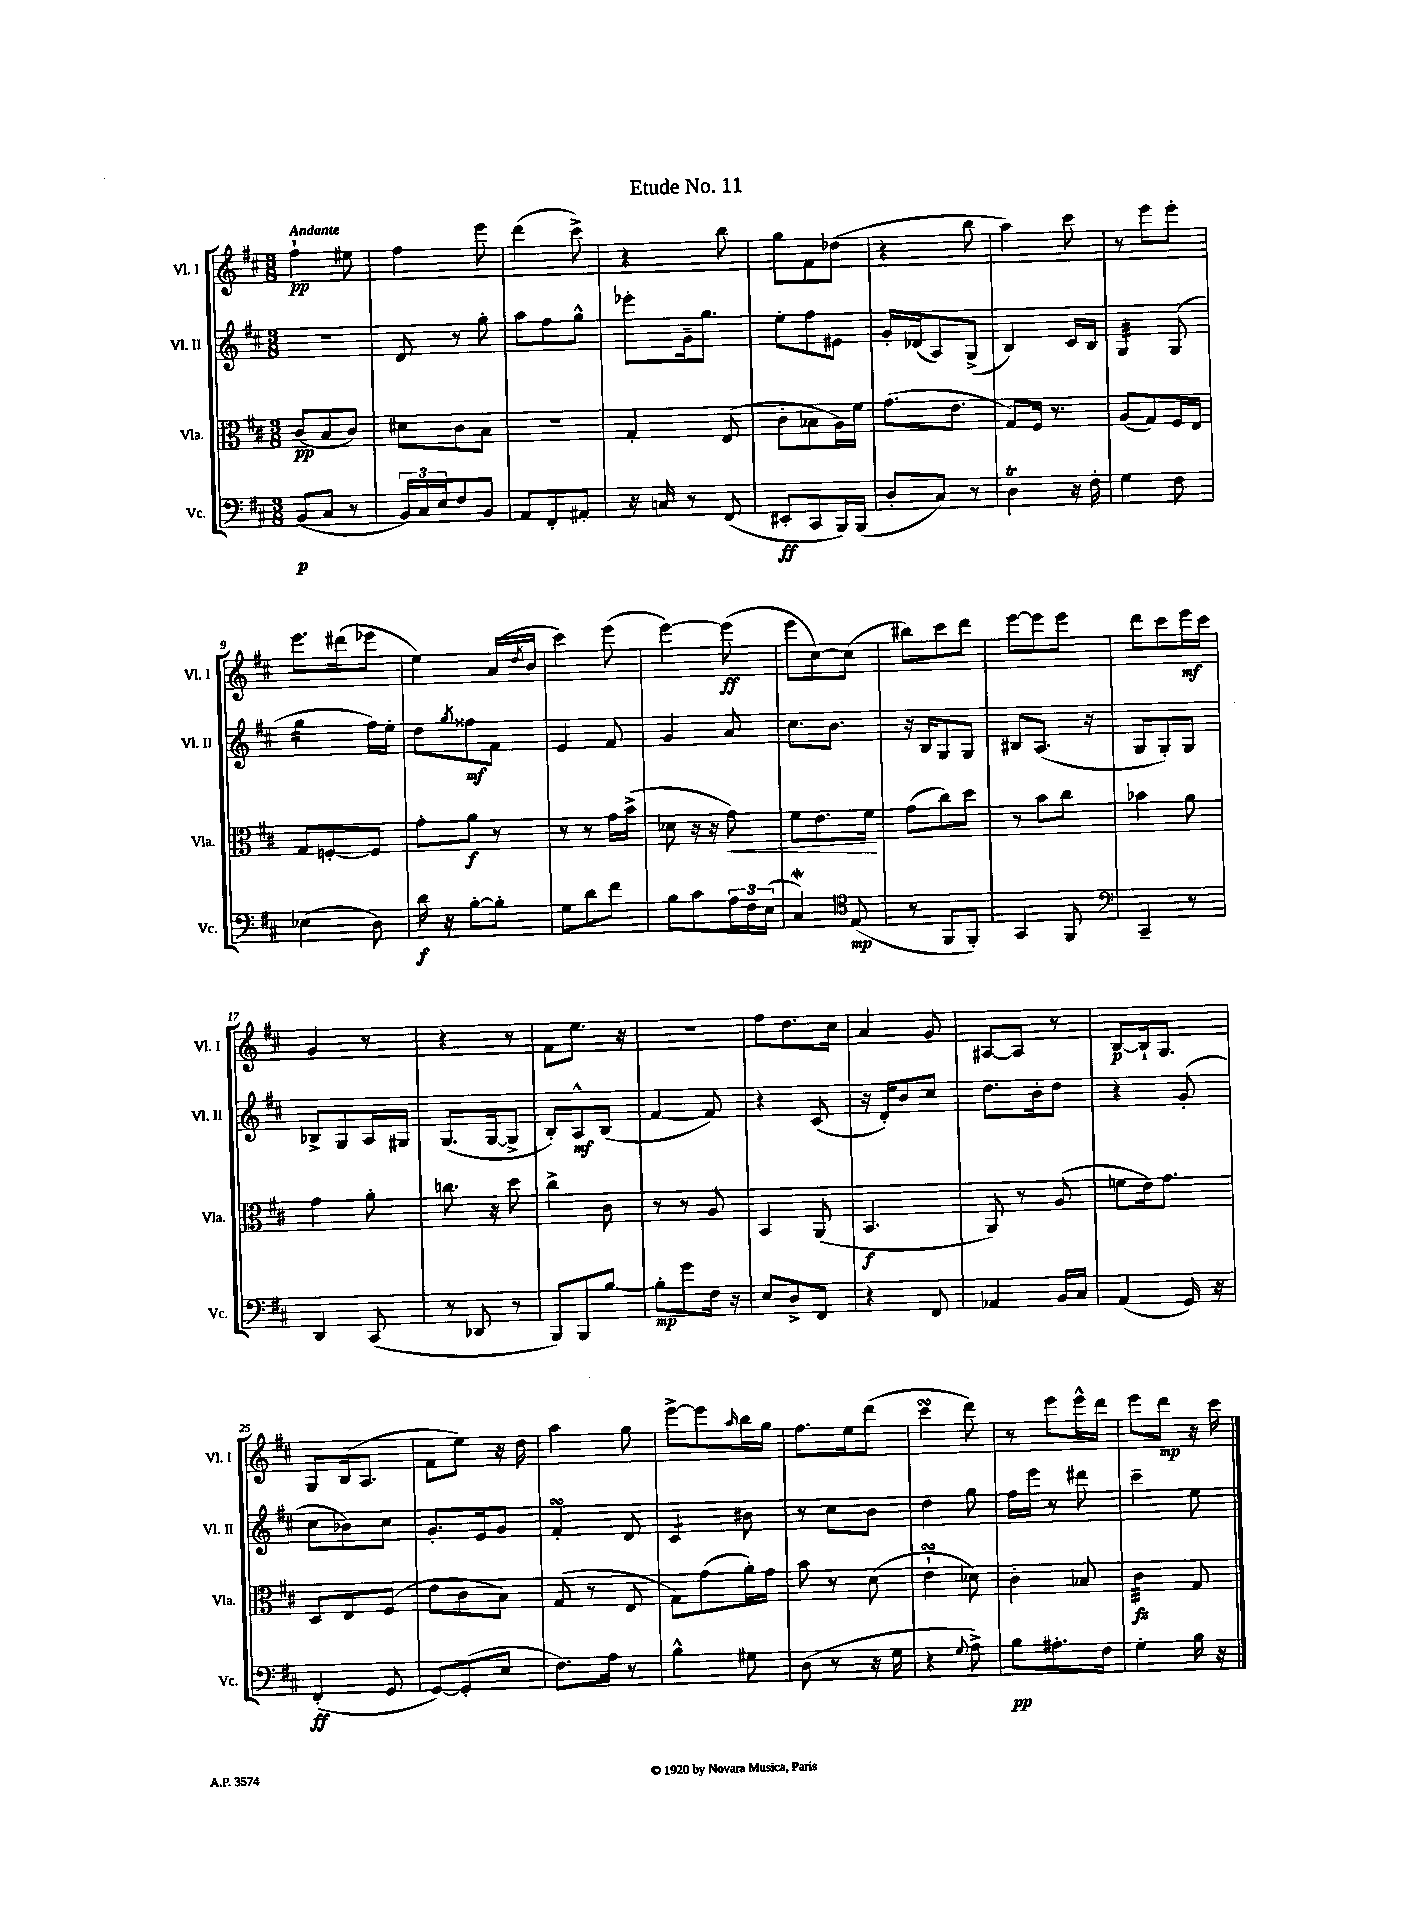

**kern	**dynam	**kern	**dynam	**kern	**dynam	**kern	**dynam
*part4	*part4	*part3	*part3	*part2	*part2	*part1	*part1
*staff4	*staff4	*staff3	*staff3	*staff2	*staff2	*staff1	*staff1
*I"Vc.	*	*I"Vla.	*	*I"Vl. II	*	*I"Vl. I	*
*I'Vc.	*	*I'Vla.	*	*I'Vl. II	*	*I'Vl. I	*
*clefF4	*	*clefC3	*	*clefG2	*	*clefG2	*
*k[f#c#]	*	*k[f#c#]	*	*k[f#c#]	*	*k[f#c#]	*
*M3/8	*	*M3/8	*	*M3/8	*	*M3/8	*
=1	=1	=1	=1	=1	=1	=1	=1
!	!	!	!	!	!	!LO:TX:a:B:t=Andante	!
(8BB/L	p	(8c#/L	pp	4.r	.	4ff#`\	pp
8C#/J	.	8B/	.	.	.	.	.
8r	.	8c#/J)	.	.	.	8ee#X\	.
=2	=2	=2	=2	=2	=2	=2	=2
24BB/LL)	.	8d#X\L	.	8d/	.	4ff#\	.
24C#/	.	.	.	.	.	.	.
24E/J	.	.	.	.	.	.	.
8F#/	.	8c#\	.	8r	.	.	.
8BB/J	.	8B\J	.	8gg'\	.	8eee\	.
=3	=3	=3	=3	=3	=3	=3	=3
8AA/L	.	4.r	.	8aa\L	.	(4ddd\	.
8FF#'/	.	.	.	8ff#\	.	.	.
8AA#X'/J	.	.	.	8gg^^\J	.	8ccc#^\)	.
=4	=4	=4	=4	=4	=4	=4	=4
16r	.	4G'/	.	8eee-X'\L	.	4r	.
16Cn/	.	.	.	.	.	.	.
8r	.	.	.	16g~\k	.	.	.
.	.	.	.	8.gg\J	.	.	.
(8FF#/	.	(8E/	.	.	.	8bb\	.
=5	=5	=5	=5	=5	=5	=5	=5
8EE#X'/L	ff	8c#'\L	.	8ee'\L	.	8gg\L	.
8CC#/	.	8B-X\	.	8ff#\	.	8f#\	.
16BBB/L)	.	16A\L)	.	8e#X\J	.	(8dd-X\J	.
(16BBB/JJ	.	16f#\JJ	.	.	.	.	.
=6	=6	=6	=6	=6	=6	=6	=6
8D'/L	.	(8.g\L	.	16g'/LL	.	4r	.
.	.	.	.	(16d-X/J	.	.	.
8C#/J)	.	.	.	8A/)	.	.	.
.	.	8.e\J	.	.	.	.	.
8r	.	.	.	(8G^/J	.	8bb\	.
=7	=7	=7	=7	=7	=7	=7	=7
4DT\	.	8G/L)	.	4B/)	.	4aa\)	.
.	.	16F#/Jk	.	.	.	.	.
.	.	8.r	.	.	.	.	.
16r	.	.	.	16c#/LL	.	8ccc#\	.
16F#'\	.	.	.	16B/JJ	.	.	.
=8	=8	=8	=8	=8	=8	=8	=8
*	*	*	*	*tremolo	*	*	*
4G\	.	(8A/L	.	32G/LLL	.	8r	.
.	.	.	.	32G/	.	.	.
.	.	.	.	32G/	.	.	.
.	.	.	.	32G/	.	.	.
.	.	8G/)	.	32G/	.	8eee\L	.
.	.	.	.	32G/	.	.	.
.	.	.	.	32G/	.	.	.
.	.	.	.	32G/JJJ	.	.	.
*	*	*	*	*Xtremolo	*	*	*
8F#\	.	16F#/L	.	(8G/	.	8eee'\J	.
.	.	16E/JJ	.	.	.	.	.
!!LO:LB:g=z
=9	=9	=9	=9	=9	=9	=9	=9
*	*	*	*	*tremolo	*	*	*
(4E-X\	.	8G/L	.	16gg\LL	.	8.eee\L	.
.	.	.	.	16gg\	.	.	.
.	.	[8Fn'/	.	16gg\	.	.	.
.	.	.	.	16gg\JJ	.	(16ddd#X\k	.
*	*	*	*	*Xtremolo	*	*	*
8D\)	.	8F/J]	.	16ff#\LL)	.	8eee-X\J	.
.	.	.	.	16ee'\JJ	.	.	.
=10	=10	=10	=10	=10	=10	=10	=10
16d\	f	8g'\L	.	8dd\L	.	4ee\)	.
16r	.	.	.	.	.	.	.
.	.	.	.	8qgg/	.	.	.
[8B'\L	.	8a\J	f	8ff##X\	mf	.	.
8B'\J]	.	8r	.	8f#\J	.	(16a/LL	.
.	.	.	.	.	.	8qdd/	.
.	.	.	.	.	.	16b/JJ	.
=11	=11	=11	=11	=11	=11	=11	=11
8G\L	.	8r	.	4e/	.	4ccc#\)	.
8d\	.	8r	.	.	.	.	.
8f#\J	.	16g\LL	.	8f#/	.	(8eee\	.
.	.	(16b^\JJ	.	.	.	.	.
=12	=12	=12	=12	=12	=12	=12	=12
8B\L	.	8d-X\	.	4g/	.	[4eee\)	.
8c#\	.	16r	.	.	.	.	.
.	.	16r	.	.	.	.	.
!	!	!	!LO:HP:b	!	!	!	!
24A\L	.	8g\)	<	8a/	.	(8eee\]	ff
24F#\	.	.	.	.	.	.	.
(24E\JJ	.	.	.	.	.	.	.
=13	=13	=13	=13	=13	=13	=13	=13
4C#W/)	.	8f#\L	.	8.cc#\L	.	8eee\L	.
.	.	8.e\	.	.	.	[8cc#\)	.
.	.	.	.	8.b\J	.	.	.
*clefC4	*	*	*	*	*	*	*
(8E/	mp	.	.	.	.	(8cc#\J]	.
.	.	16f#\Jk	.	.	.	.	.
.	.	.	[	.	.	.	.
=14	=14	=14	=14	=14	=14	=14	=14
8r	.	(8g\L	.	16r	.	8bb#X\L)	.
.	.	.	.	16B/KL	.	.	.
8FF#/L	.	8cc#\)	.	8G/	.	8ccc#\	.
8FF#'/J)	.	8dd\J	.	8G/J	.	8ddd\J	.
=15	=15	=15	=15	=15	=15	=15	=15
4GG/	.	8r	.	8B#X/L	.	[8eee\L	.
.	.	8b\L	.	(8.A/J	.	8eee\]	.
8FF#/	.	8cc#\J	.	.	.	8eee\J	.
.	.	.	.	16r	.	.	.
=16	=16	=16	=16	=16	=16	=16	=16
*clefF4	*	*	*	*	*	*	*
4CC#~/	.	4b-X\	.	8G/L	.	8ddd\L	.
.	.	.	.	8G'/)	.	8ccc#\	.
8r	.	8a\	.	8G/J	.	16eee\L	mf
.	.	.	.	.	.	16ccc#\JJ	.
!!LO:LB:g=z
=17	=17	=17	=17	=17	=17	=17	=17
4DD/	.	4g\	.	8B-X^/L	.	4g/	.
.	.	.	.	8G/	.	.	.
(8CC#/	.	8a'\	.	16A/L	.	8r	.
.	.	.	.	16G#X/JJ	.	.	.
=18	=18	=18	=18	=18	=18	=18	=18
8r	.	8.ccn\	.	(8.G/L	.	4r	.
8DD-X/	.	.	.	.	.	.	.
.	.	16r	.	[16G/k	.	.	.
8r	.	8dd\	.	8G^/J]	.	8r	.
=19	=19	=19	=19	=19	=19	=19	=19
8BBB/L)	.	4cc#^\	.	8B'/L)	.	8f#\L	.
8BBB/	.	.	.	8A^^/	mf	8.ee\J	.
[8B/J	.	8c#\	.	(8B/J	.	.	.
.	.	.	.	.	.	16r	.
=20	=20	=20	=20	=20	=20	=20	=20
8B'\L]	mp	8r	.	[4f#/	.	4.r	.
8g\	.	8r	.	.	.	.	.
16F#\Jk	.	8A/	.	8f#/])	.	.	.
16r	.	.	.	.	.	.	.
=21	=21	=21	=21	=21	=21	=21	=21
8E/L	.	4BB/	.	4r	.	8ff#\L	.
8D^/	.	.	.	.	.	8.dd\	.
8FF#/J	.	(8AA/	.	(8c#/	.	.	.
.	.	.	.	.	.	16cc#\Jk	.
=22	=22	=22	=22	=22	=22	=22	=22
4r	.	4.BB/	f	16r	.	4a/	.
.	.	.	.	16d'/KL)	.	.	.
.	.	.	.	8b/	.	.	.
8FF#/	.	.	.	8cc#/J	.	8g/	.
=23	=23	=23	=23	=23	=23	=23	=23
4AA-X/	.	8AA/)	.	8.dd\L	.	[8A#X/L	.
.	.	8r	.	.	.	8A#/J]	.
.	.	.	.	16b'\k	.	.	.
16BB/LL	.	(8A/	.	8dd\J	.	8r	.
16C#/JJ	.	.	.	.	.	.	.
=24	=24	=24	=24	=24	=24	=24	=24
(4AA/	.	8fn\L	.	4r	.	[8B/L	p
.	.	16e\k)	.	.	.	16B`/k]	.
.	.	8.g\J	.	.	.	8.G/J	.
16GG/)	.	.	.	(8g'/	.	.	.
16r	.	.	.	.	.	.	.
!!LO:LB:g=z
=25	=25	=25	=25	=25	=25	=25	=25
(4FF#'/	ff	8D/L	.	8cc#\L	.	8G/L	.
.	.	8E/	.	8b-X\)	.	(16B/k	.
.	.	.	.	.	.	8.A/J	.
8GG/	.	(8F#/J	.	8cc#\J	.	.	.
=26	=26	=26	=26	=26	=26	=26	=26
[8GG/L)	.	8e\L	.	8.g'/L	.	8f#\L	.
(8GG'/]	.	8c#\	.	.	.	8ee\J)	.
.	.	.	.	16e/k	.	.	.
8E/J	.	8B\J)	.	8g/J	.	16r	.
.	.	.	.	.	.	16dd\	.
=27	=27	=27	=27	=27	=27	=27	=27
8.F#\L)	.	(8G/	.	4f#sSsS'/	.	4aa\	.
.	.	8r	.	.	.	.	.
16A\Jk	.	.	.	.	.	.	.
8r	.	8E/	.	8d/	.	8gg\	.
=28	=28	=28	=28	=28	=28	=28	=28
*	*	*	*	*tremolo	*	*	*
4B^^\	.	8G\L)	.	8c#/L	.	[8eee^\L	.
.	.	(8g\	.	8c#/J	.	8eee\]	.
*	*	*	*	*Xtremolo	*	*	*
.	.	.	.	.	.	16qqaa/	.
8G#X\	.	16a'\L)	.	8b#X\	.	16bb\L	.
.	.	16g\JJ	.	.	.	16gg\JJ	.
=29	=29	=29	=29	=29	=29	=29	=29
(8D\	.	8b\	.	8r	.	8.ff#\L	.
8r	.	8r	.	8cc#\L	.	.	.
.	.	.	.	.	.	16ee\k	.
16r	.	(8d\	.	8b\J	.	(8ddd\J	.
16G\	.	.	.	.	.	.	.
=30	=30	=30	=30	=30	=30	=30	=30
4r	.	4esSSS`\	.	4dd\	.	4ccc#sSsS\	.
8qqG/	.	.	.	.	.	.	.
8A^\)	.	8d-X\)	.	8gg\	.	8ddd\)	.
=31	=31	=31	=31	=31	=31	=31	=31
8B\L	pp	4c#'\	.	16ff#\LL	.	8r	.
.	.	.	.	16eee\JJ	.	.	.
8.A#X'\	.	.	.	8r	.	8eee\L	.
.	.	8B-X/	.	8ddd#X\	.	16eee^^\L	.
16F#\Jk	.	.	.	.	.	16ddd\JJ	.
=32	=32	=32	=32	=32	=32	=32	=32
*	*	*tremolo	*	*	*	*	*
4G'\	.	32c#\LLL	fz	4ccc#~\	.	8eee\L	.
.	.	32c#\	.	.	.	.	.
.	.	32c#\	.	.	.	.	.
.	.	32c#\	.	.	.	.	.
.	.	32c#\	.	.	.	8ddd\J	mp
.	.	32c#\	.	.	.	.	.
.	.	32c#\	.	.	.	.	.
.	.	32c#\JJJ	.	.	.	.	.
*	*	*Xtremolo	*	*	*	*	*
16B\	.	8G/	.	8ee\	.	16r	.
16r	.	.	.	.	.	16ccc#\	.
==	==	==	==	==	==	==	==
*-	*-	*-	*-	*-	*-	*-	*-
